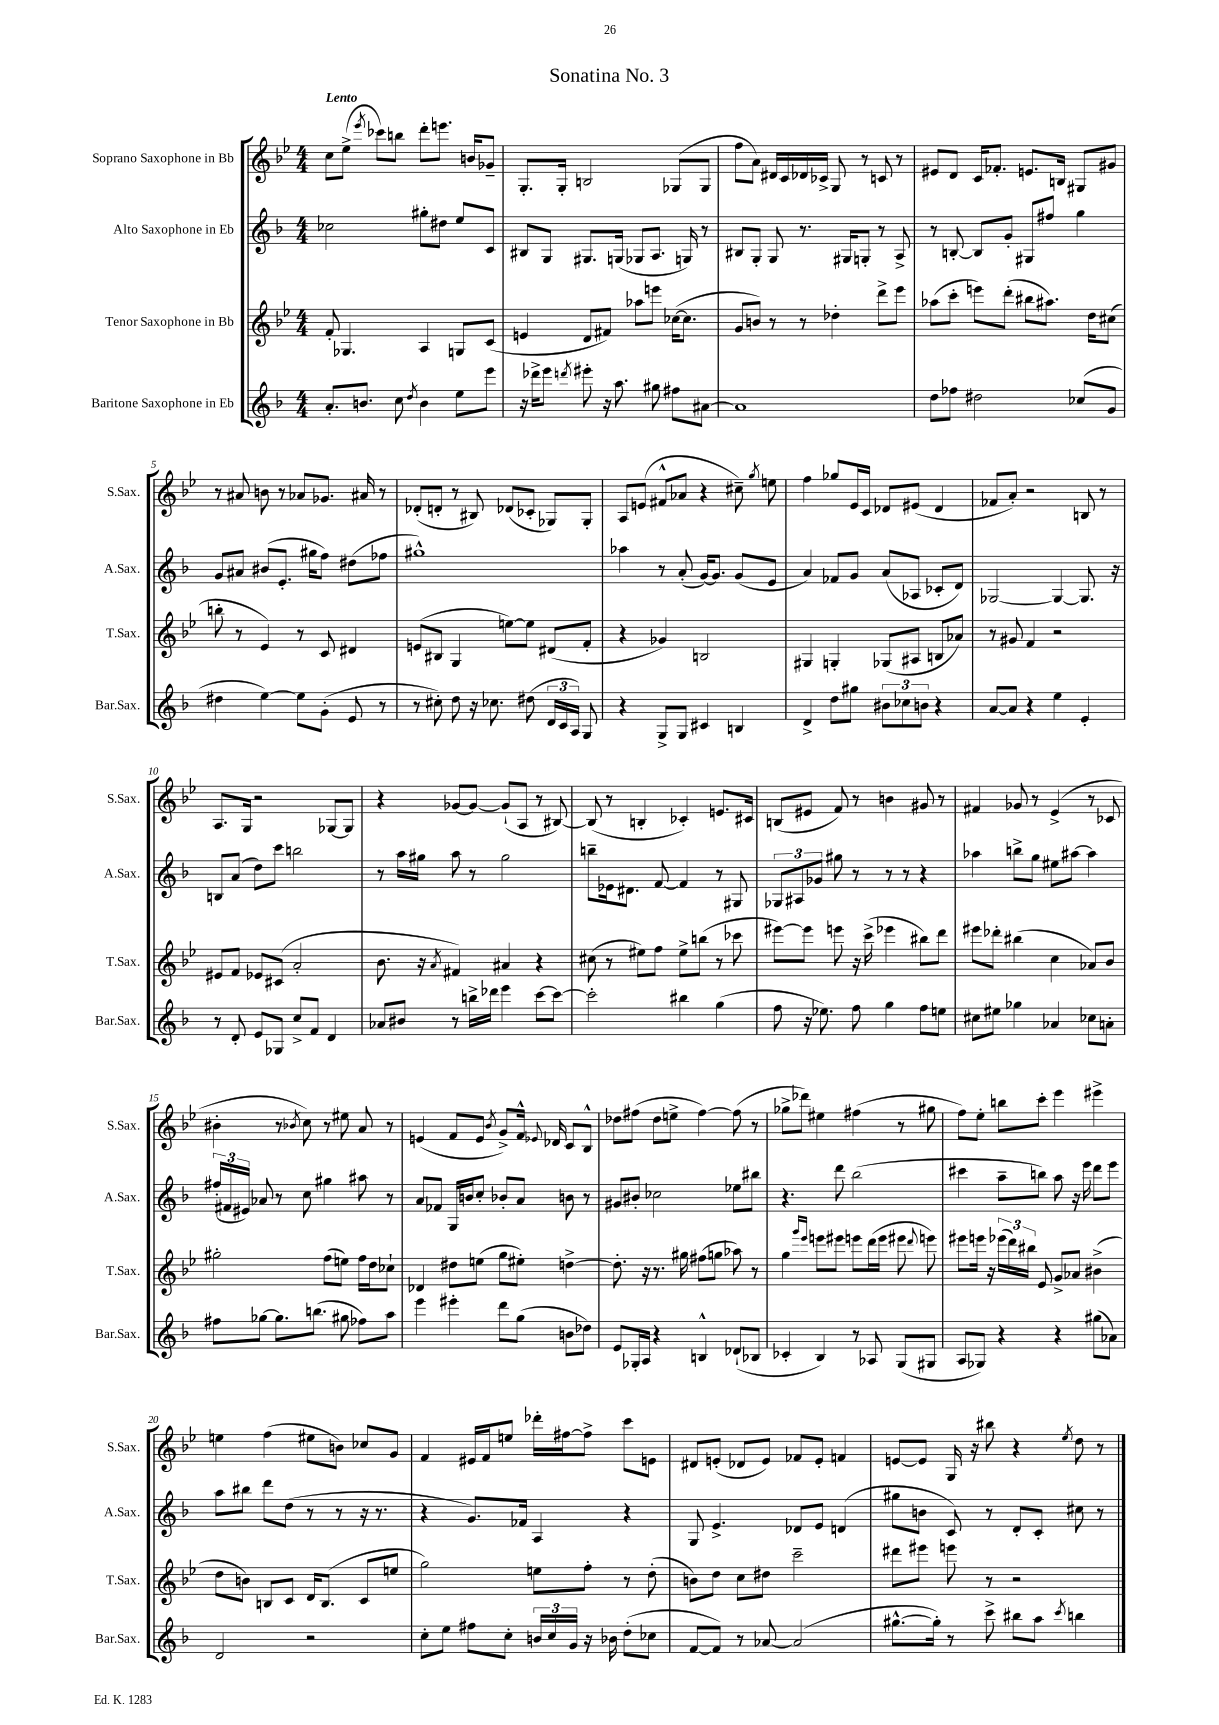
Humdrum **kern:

**kern	**kern	**kern	**kern
*staff4	*staff3	*staff2	*staff1
*clefG2	*clefG2	*clefG2	*clefG2
*k[b-]	*k[b-e-]	*k[b-]	*k[b-e-]
*M4/4	*M4/4	*M4/4	*M4/4
8.a'/L	8f'/	2cc-\	8cc\L
.	4.G-/	.	(8ee-^\J
8.b/J	.	.	.
.	.	.	8qeee-/
.	.	.	8ccc-\L)
8cc\	.	.	8bb\J
8qdd/	.	.	.
4b\	4A/	8gg#'\L	8ddd'\L
.	.	8dd#\J	8.eee\J
8ee\L	8G/L	8ee/L	.
.	.	.	16b/LK
8eee\J	(8c/J	8c/J	8g-~/J
=	=	=	=
16r	4e/	8B#/L	8.G'/L
16ddd-^\LK	.	.	.
8eee\J	.	8G/J	.
.	.	.	16G'/Jk
8qddd/	.	.	.
8eee#'\	8d/L	8.G#/L	2B/
16r	8f#/J)	.	.
8.aa\	.	(16G/Jk	.
.	8aa-\L	8G-/L	.
8gg#\	8eee\J	8.A/J	.
8ff#\L	([16cc-\LK	.	(8G-/L
.	8.cc-\]J	16G/)	.
[8a#\J	.	8r	8G-/J
=	=	=	=
1a#]	8g/L	8B#/L	8ff\L
.	8b/J)	8G'/J	8a\J)
.	8r	8G/	16d#/LL
.	.	.	16c/
.	8r	8.r	16d-/
.	.	.	16c-^/JJ
.	4dd-'\	.	8G/
.	.	16G#/LK	.
.	.	8G'/J	8r
.	8ddd^\L	8r	8c/
.	8eee-\J	8A^/	8r
=	=	=	=
8dd\L	(8aa-\L	8r	8e#/L
8ff-\J	8ccc'\J	[8B'/	8d/J
2dd#\	8eee\L)	8B/]L	16c/LK
.	.	.	8.f-'/J
.	(8ddd'\J	8g'/J	.
.	8bb#\L	8G#/L	8.e/L
.	8.aa#\J)	8ff#/J	.
.	.	.	16B/Jk
(8cc-/L	.	4gg\	8G#/L
.	16dd\LK	.	.
8g/J	(8cc#\J	.	8g#/J
=	=	=	=
4dd#\	8bb'\	8g/L	8r
.	8r	8a#/J	8a#/
[4ee\)	4e-/)	(8b#/L	8b\
.	.	8.e'/J	8r
8ee\]L	8r	.	8a-/L
.	.	16gg#\LK	.
(8g'\J	8c/	8ff\J)	8.g-/J
8e/	4d#/	(8dd#\L	.
.	.	.	16a#/
8r	.	8ff-\J	8r
=	=	=	=
8r	(8e/L	1gg#^^)	(8d-'/L
8cc#'\)	8B#/J	.	8d'/J
8dd\	4G/	.	8r
16r	.	.	8B#/)
8.cc-\	.	.	.
.	[8ee\L)	.	(8d-/L
(8dd#\	8ee\]J	.	8c-'/J
24d/LL	(8d#/L	.	8G-/L)
24c/	.	.	.
24A/JJ)	.	.	.
8G/	8f'/J	.	8G-'/J
=	=	=	=
4r	4r	4aa-\	8A/L
.	.	.	(8e/J
8G^/L	4g-/)	8r	8f#^^/L
8G/J	.	(8a'/	8a-/J
4c#/	2B/	[16g/LK)	4r
.	.	8.g/]J	.
4B/	.	(8g/L	8cc#~\)
.	.	.	8qgg/
.	.	8e/J	8ee\
=	=	=	=
4d^/	4G#/	4a/)	4ff\
8dd\L	4G'/	8f-/L	8gg-/L
8gg#\J	.	8g/J	16e-/L
.	.	.	16c/JJ
12b#\L	(8G-/L	(8a/L	8d-/L
12cc-\	.	.	.
.	8A#/J	8A-/J	(8e#/J
12b\J	.	.	.
4r	8B/L	8c-'/L	4d-/
.	8a-/J)	8d/J)	.
=	=	=	=
[8a/L	8r	[2G-/	8f-/L
8a/]J	8g#/	.	8a'/J)
4r	4f/	.	2r
4ee\	2r	4G-/_	.
4e'/	.	8.G-/]	8B/
.	.	.	8r
.	.	16r	.
=	=	=	=
8r	8e#/L	8B/L	8.A/L
8d'/	8f/J	(8a/J	.
.	.	.	16G/Jk
8e/L	8e-/L	8dd\L)	2r
8G-/J	(8c#/J	8ccc\J	.
8cc^/L	2a'/	2bb\	.
8f/J	.	.	.
4d/	.	.	[8G-/L
.	.	.	8G-/]J
=	=	=	=
8a-/L	8.b-\	8r	4r
8b#/J	.	16aa\LL	.
.	16r	16gg#\JJ	.
.	8qa/	.	.
8r	4f#/)	8aa\	[8g-/L
16bb^\LL	.	8r	8g-/_J
16ddd-\JJ	.	.	.
4eee\	4a#/	2gg#\	(8g-`/]L
.	.	.	8A/J
[8ccc\L	4r	.	8r
8ccc\_J	.	.	[8B#/)
=	=	=	=
2ccc'\]	(8cc#\	8bb~\L	(8B#/]
.	8r	16e-\k	8r
.	.	8.d#\J	.
.	8ee#\L)	.	4B'/
.	8ff\J	[8f/	.
4bb#\	8ee#^\L	4f/]	4c-'/)
.	(8bb\J	.	.
(4gg\	8r	8r	8.e/L
.	8ccc-\	8G#/	.
.	.	.	16c#/Jk
=	=	=	=
8ff\	[8eee#\L)	12G-/L	(8B/L
.	.	12A#/	.
16r	8eee#\]J	.	8e#/J
.	.	12g-/J	.
8.ee-\)	.	.	.
.	8eee\	8gg#\	8f/)
8ff\	16r	8r	8r
.	(16ccc^\	.	.
4gg\	4eee-\	8r	4b\
.	.	8r	.
8ff\L	8bb#\L)	4r	8g#/
8ee\J	8ddd\J	.	8r
=	=	=	=
8cc#\L	8eee#\L	4aa-\	4f#/
8ee#\J	8ddd-'\J	.	.
4gg-\	(4bb#\	8bb^\L	8g-/
.	.	8gg\J	8r
4a-/	4cc\	8ee#\L	(4e-^/
.	.	[8aa#\J	.
8cc-\L	8a-/L)	4aa#\]	8r
8a'\J	8b-/J	.	8c-/
=	=	=	=
8ff#\L	2gg#'\	(24ff#'/LL	4b#'\
.	.	24f#/	.
.	.	24e#/JJ)	.
[8gg-\J	.	8a-/	.
8.gg-\]L	.	8r	8r
.	.	.	8qb-/
.	.	8cc\	8cc\)
(8.bb\J	.	.	.
.	(8ff\L	4gg#\	8r
8gg#\	8ee\J)	.	8ee#\
8ff-\L)	16ff\LL	8aa#\	8a/
.	16dd\J	.	.
8aa\J	8cc-`\J	8r	8r
=	=	=	=
4eee\	4d-/	8a/L	(4e/
.	.	8f-/J	.
4eee#'\	8dd#\L	16G/LL	8f/L
.	.	16b/J	.
.	(8ee\J	8cc'/J	8e/J
.	.	.	8qb-/
8ddd\L	8gg\L	8b-'/L	8g^/L)
(8gg\J	8ee#'\J)	8a/J	16f^^/Jk
.	.	.	8qqe-/
.	.	.	16d-/
8b\L	[4dd^\	8b\	8c/L
8dd-\J)	.	8r	8B-^^/J
=	=	=	=
8e/L	8.dd'\]	8g#/L	8dd-\L
16G-'/L	.	8b#'/J	(8ff#\J
16A/JJ	16r	.	.
4r	8.r	2cc-\	8dd-\L
.	.	.	8ee^\J
.	16gg#\	.	.
4B^^/	(8ff#\L	.	[4ff#\)
.	8gg\J	.	.
(8d-`/L	8aa-\)	8ee-\L	(8ff#\]
8B-/J	8r	8bb#\J	8r
=	=	=	=
4c-'/	4gg\	4.r	8gg-^\L
.	.	.	8ddd-\J)
.	16qqggg/LL	.	.
.	16qqeee-/JJ	.	.
4B-/)	8eee\L	.	4ee#\
.	8eee#\J	8ddd\	.
8r	8eee\L	(2bb-\	(4ff#\
8A-/	(16ddd\L	.	.
.	16eee\JJ	.	.
(8G/L	8eee#\	.	8r
.	8qqddd/	.	.
8G#/J	8eee\)	.	8gg#\
=	=	=	=
8A/L	8eee#\L	4ccc#\	8ff\L)
8G-/J)	16eee\Jk	.	8ee-'\J
.	16r	.	.
4r	(24eee-\LL	8aa~\L	8bb\L
.	24ddd\)	.	.
.	24bb#\JJ	.	.
.	8e-/	8bb\J)	8ccc'\J
4r	8g^/L	8aa\	4eee-\
.	8a-/J	16r	.
.	.	16eee\	.
(8gg#\L	(4b#^\	8ddd\L	4eee#^\
8a-\J)	.	8eee\J	.
=	=	=	=
2d/	8dd\L	8aa\L	4ee\
.	8b\J)	8bb#\J	.
.	8B/L	8ddd\L	(4ff\
.	8c/J	(8dd\J	.
2r	16d/LK	8r	8ee#\L
.	(8.B/J	.	.
.	.	8r	8b\J)
.	8c/L	16r	8cc-/L
.	.	8.r	.
.	8ee/J	.	8g/J
=	=	=	=
8cc'\L	2gg\)	4r	4f/
8ee\J	.	.	.
8ff#\L	.	8.g/L)	16e#/LL
.	.	.	16f/J
8cc'\J	.	.	8ee/J
.	.	16f-/Jk	.
24b/LL	8ee\L	4A/	16ddd-'\LL
24cc/	.	.	.
.	.	.	[16ff#\J
24g/JJ	.	.	.
16r	8ff'\J	.	8ff#^\]J
16b-\	.	.	.
(8dd'\L	8r	4r	8ccc\L
8cc-\J	(8dd'\	.	8e\J
=	=	=	=
[8f/L	8b\L)	8G/	8d#/L
8f/]J)	8dd\J	4.e^/	(8e'/J
8r	8cc\L	.	8d-/L
[8a-/	8dd#\J	.	8e/J)
(2a-/]	2ccc~\	8d-/L	8f-/L
.	.	8e/J	8e'/J
.	.	(4d/	4f/
=	=	=	=
[8.gg#^^\L	8ddd#\L	8gg#\L	[8e/L
.	8eee#\J	8b\J	8e/]J
16gg#'\]Jk)	.	.	.
8r	8eee\	8c/)	16G/
.	.	.	16r
8ccc^\	8r	8r	8bb#\
8bb#\L	2r	8d'/L	4r
8aa\J	.	8c'/J	.
8qccc/	.	.	8qee-/
4bb\	.	8cc#\	8dd\
.	.	8r	8r
==	==	==	==
*-	*-	*-	*-
